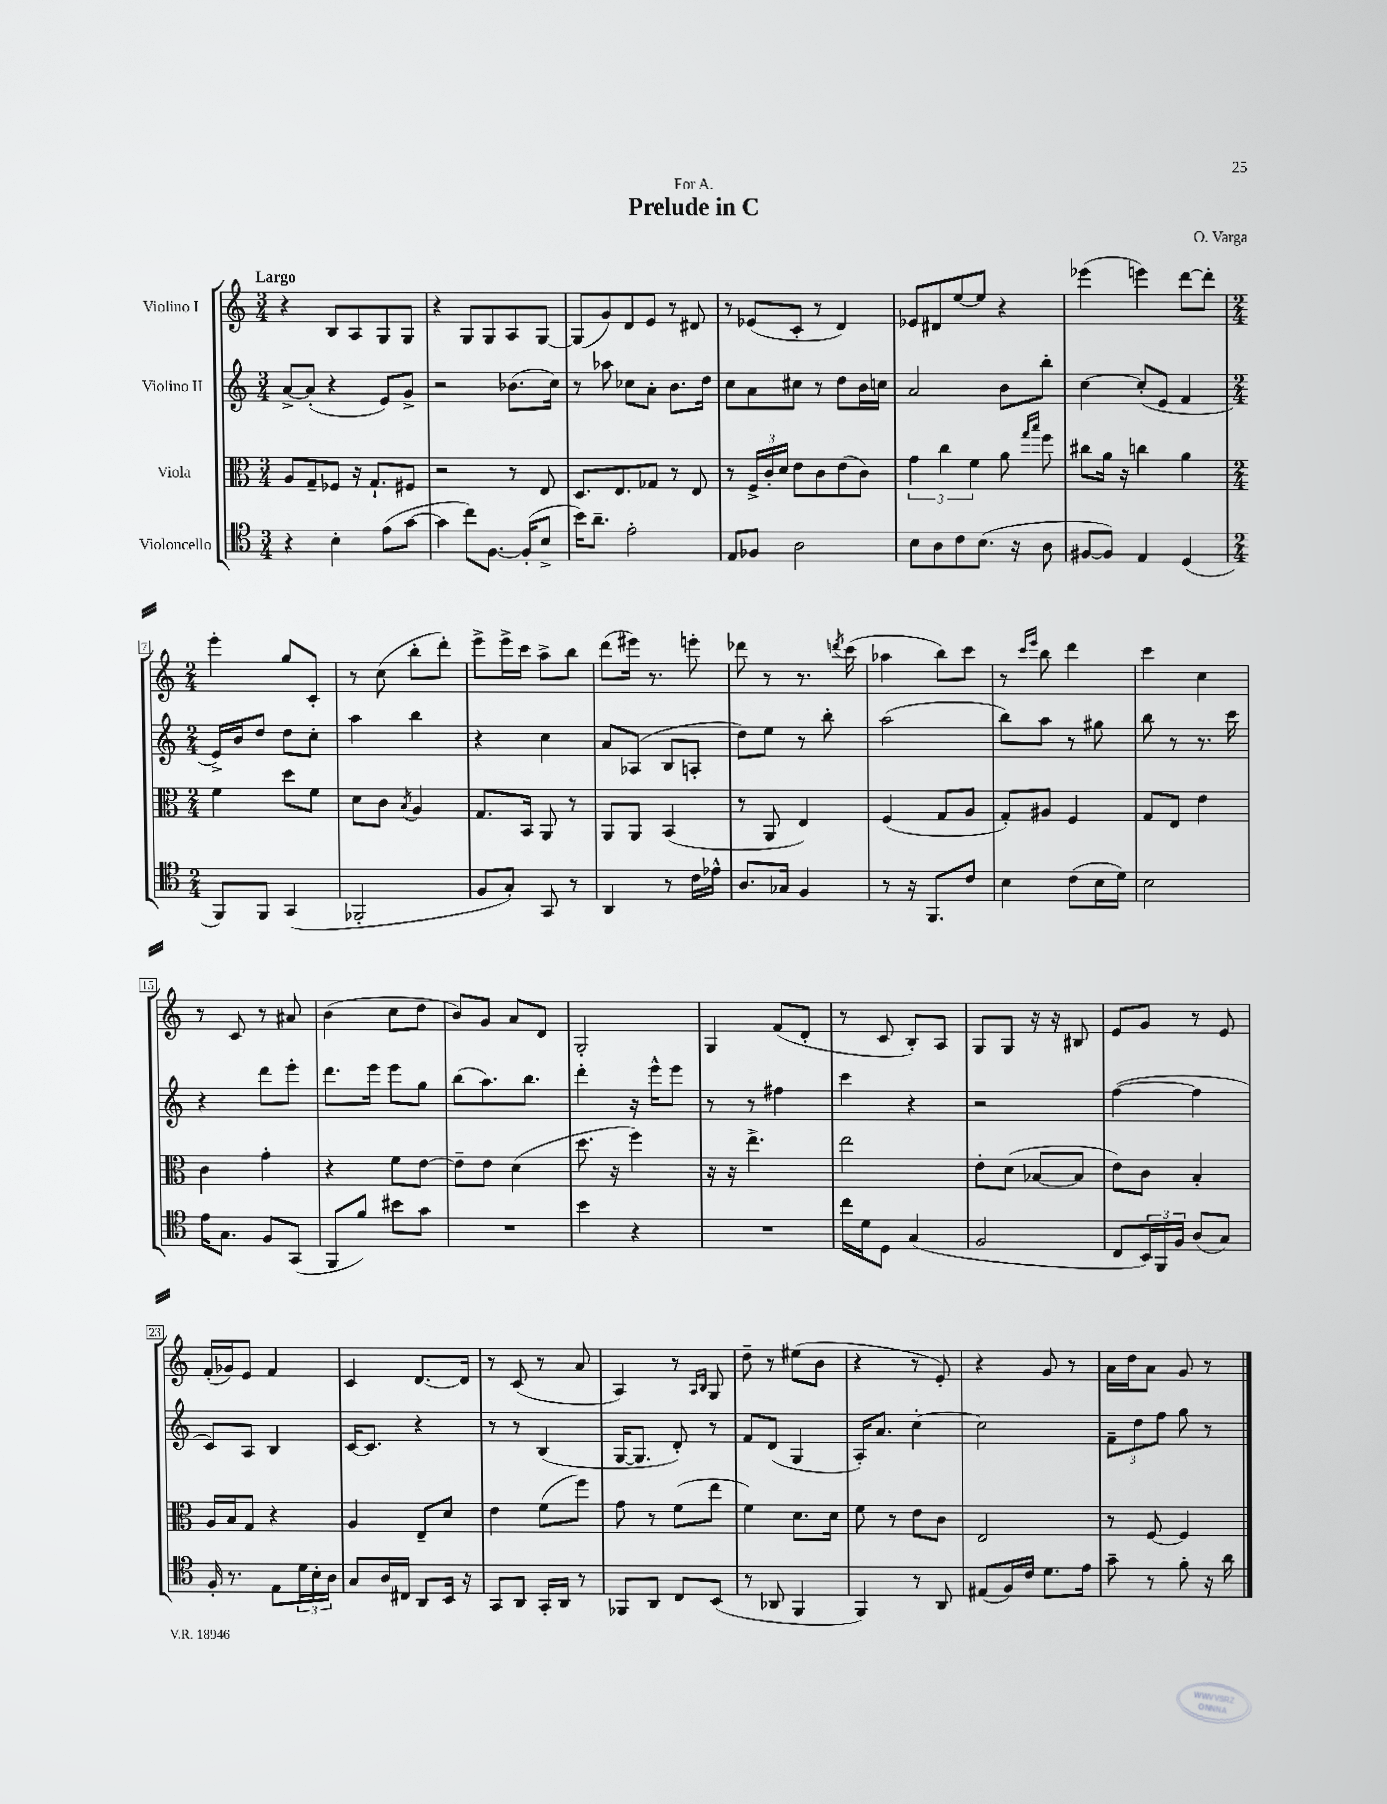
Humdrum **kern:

**kern	**kern	**kern	**kern
*part4	*part3	*part2	*part1
*staff4	*staff3	*staff2	*staff1
*I"Violoncello	*I"Viola	*I"Violino II	*I"Violino I
*clefC4	*clefC3	*clefG2	*clefG2
*k[]	*k[]	*k[]	*k[]
*M3/4	*M3/4	*M3/4	*M3/4
=1	=1	=1	=1
!	!	!	!LO:TX:a:B:t=Largo
4r	8A/L	[8a^/L	4r
.	8G~/	(8a'/J]	.
4B'\	8F-X/J	4r	8B/L
.	16r	.	8A/
.	8.G`/L	.	.
(8e\L	.	8e/L)	8G/
[8g\J	8F#X/J	8g^/J	8G/J
=2	=2	=2	=2
4g\]	2r	2r	4r
8cc\L)	.	.	8G/L
[8.F\J	.	.	8G/
.	8r	(8.b-X\L	8A/
(16F'/KL]	.	.	.
8B^/J	8E/	.	[8G/J
.	.	16cc\Jk)	.
=3	=3	=3	=3
16b\KL)	8.D/L	8r	(8G/L]
8.a~\J	.	.	.
.	.	8aa-X\	8g/)
.	8.E/	.	.
2e'\	.	8cc-X\L	8d/
.	8G-X/J	8a'\J	8e/J
.	8r	8.b\L	8r
.	8E/	.	8d#X/
.	.	16dd\Jk	.
=4	=4	=4	=4
8E/L	8r	8cc\L	8r
8F-X/J	24F^/LL	8a\	(8e-X/L
.	24c'/	.	.
.	24d/JJ	.	.
2A\	8e\L	8cc#X\J	8c'/J
.	8c\	8r	8r
.	(8e\	8dd\L	4d/)
.	8c\J)	16b\L	.
.	.	16ccn\JJ	.
=5	=5	=5	=5
8B\L	6g\	2a/	8e-X/L
8A\	.	.	8d#X/
.	6cc\	.	.
8c\	.	.	[8ee/
.	6f\	.	.
(8.B\J	.	.	8ee/J]
.	8a\	8b\L	4r
16r	.	.	.
.	16qqgg/LL	.	.
.	16qqbb/JJ	.	.
8A\	8ff\	8bb'\J	.
=6	=6	=6	=6
[8F#X/L	8cc#X\L	[4cc\	(4eee-X\
8F#/J])	16a\Jk	.	.
.	16r	.	.
4E/	4ccn\	(8cc'/L]	4eeen\)
.	.	8e/J	.
(4D/	4a\	4f/	[8ddd\L
.	.	.	8ddd'\J]
!!LO:LB:g=z
=7	=7	=7	=7
*M2/4	*M2/4	*M2/4	*M2/4
8FF/L)	4f\	16e^/LL)	4eee'\
.	.	16b/J	.
8FF/J	.	8dd/J	.
(4GG/	8dd\L	8dd\L	8gg/L
.	8f\J	8cc'\J	8c'/J
=8	=8	=8	=8
2FF-X'/	8d\L	4aa\	8r
.	8c\J	.	(8cc\
.	8qB/	.	.
.	4A/	4bb\	8bb'\L
.	.	.	8ddd'\J)
=9	=9	=9	=9
8F/L	8.G/L	4r	8eee^\L
8G'/J)	.	.	16eee^\L
.	16BB/Jk	.	16ccc\JJ
8GG/	8AA/	4cc\	8aa^\L
8r	8r	.	8bb\J
=10	=10	=10	=10
4AA/	8AA/L	8a/L	(8ddd\L
.	8AA/J	(8A-X/J	16eee#X\Jk)
.	.	.	8.r
8r	(4BB/	8B/L	.
16c\LL	.	8An'/J	8eeen'\
16e-X^^\JJ	.	.	.
=11	=11	=11	=11
8.A/L	8r	8dd\L)	8ddd-X\
.	8AA/	8ee\J	8r
16G-X/Jk	.	.	.
4F/	4E/)	8r	8.r
.	.	8bb'\	.
.	.	.	8qdddn/
.	.	.	(16ccc\
=12	=12	=12	=12
8r	(4F/	(2aa\	4aa-X\
16r	.	.	.
8.FF/L	.	.	.
.	8G/L	.	8bb\L)
8c/J	8A/J	.	8ccc\J
=13	=13	=13	=13
4B\	8G'/L)	8bb\L)	8r
.	.	.	16qqccc/LL
.	.	.	16qqeee/JJ
.	8A#X/J	8aa\J	8bb\
(8c\L	4F/	8r	4ddd\
16B\L	.	8gg#X\	.
16d\JJ)	.	.	.
=14	=14	=14	=14
2B\	8G/L	8bb\	4ccc\
.	8E/J	8r	.
.	4e\	8.r	4cc\
.	.	16ccc\	.
!!LO:LB:g=z
=15	=15	=15	=15
16e\KL	4c\	4r	8r
8.G\J	.	.	.
.	.	.	8c/
8F/L	4g'\	8ddd\L	8r
(8GG/J	.	8eee'\J	8a#X/
=16	=16	=16	=16
8FF/L	4r	8.ddd\L	(4b\
8f/J)	.	.	.
.	.	16eee\Jk	.
8b#X\L	8f\L	8eee\L	8cc\L
8g\J	[8e\J	8gg\J	8dd\J
=17	=17	=17	=17
2r	8e~\L]	(8bb\L	8b/L)
.	8e\J	8.aa\)	8g/J
.	(4d\	.	8a/L
.	.	8.bb\J	.
.	.	.	8d/J
=18	=18	=18	=18
4b\	8.dd\	4ddd'\	2G'/
.	16r	.	.
4r	4ff\)	16r	.
.	.	16eee^^\KL	.
.	.	8eee\J	.
=19	=19	=19	=19
2r	16r	8r	4G/
.	16r	.	.
.	4.ee^\	8r	.
.	.	4ff#X\	(8f/L
.	.	.	8d'/J
=20	=20	=20	=20
16cc\LL	2ee\	4ccc\	8r
16d\J	.	.	.
8D\J	.	.	8c/
(4G/	.	4r	8B'/L)
.	.	.	8A/J
=21	=21	=21	=21
2F/	8e'\L	2r	8G/L
.	(8d\J	.	8G/J
.	[8B-X/L	.	16r
.	.	.	16r
.	8B-/J]	.	8B#X/
=22	=22	=22	=22
8C/L	8e\L)	([4ff\	8e/L
24BB/L)	8c\J	.	8g/J
24FF/	.	.	.
24F/JJ	.	.	.
(8A/L	4B'/	4ff\]	8r
8G/J)	.	.	8e/
!!LO:LB:g=z
=23	=23	=23	=23
16F'/	16A/LL	8c/L)	(16f'/LL
8.r	16B/J	.	16g-X/J)
.	8G/J	8A/J	8e/J
8E\L	4r	4B/	4f/
24d\L	.	.	.
24B'\	.	.	.
24A\JJ	.	.	.
=24	=24	=24	=24
8G/L	4A/	[16c/KL	4c/
.	.	8.c/J]	.
16A/L	.	.	.
16C#X/JJ	.	.	.
8AA/L	8E~/L	4r	[8.d/L
16BB/Jk	8d/J	.	.
16r	.	.	16d/Jk]
=25	=25	=25	=25
8GG/L	4e\	8r	8r
8AA/J	.	8r	(8c/
16GG'/LL	(8f\L	(4B/	8r
16AA/JJ	.	.	.
8r	8ff\J)	.	8a/
=26	=26	=26	=26
8FF-X/L	8g\	[16G/KL	4A/)
.	.	8.G/J]	.
8AA/J	8r	.	.
8C/L	(8f\L	8d'/)	8r
.	.	.	16qqA/LL
.	.	.	16qqB/JJ
(8BB/J	8ee\J	8r	8G/
=27	=27	=27	=27
8r	4f\)	8f/L	8dd~\
8AA-X/	.	(8d/J	8r
4FF/	8.d\L	4G/	(8ee#X\L
.	.	.	8b\J
.	16d\Jk	.	.
=28	=28	=28	=28
4FF/)	8f\	16A'/KL)	4r
.	.	8.a/J	.
.	8r	.	.
8r	8e\L	[4cc'\	8r
8AA/	8c\J	.	8e'/)
=29	=29	=29	=29
(8E#X/L	2E/	2cc\]	4r
16F/L)	.	.	.
16c/JJ	.	.	.
8.d\L	.	.	8g/
.	.	.	8r
16e\Jk	.	.	.
=30	=30	=30	=30
8g~\	8r	12f~\L	16a\LL
.	.	.	16dd\J
.	.	12dd\	.
8r	[8F/	.	8a\J
.	.	12ff\J	.
8f'\	4F/]	8gg\	8g/
16r	.	8r	8r
16a\	.	.	.
==	==	==	==
*-	*-	*-	*-
